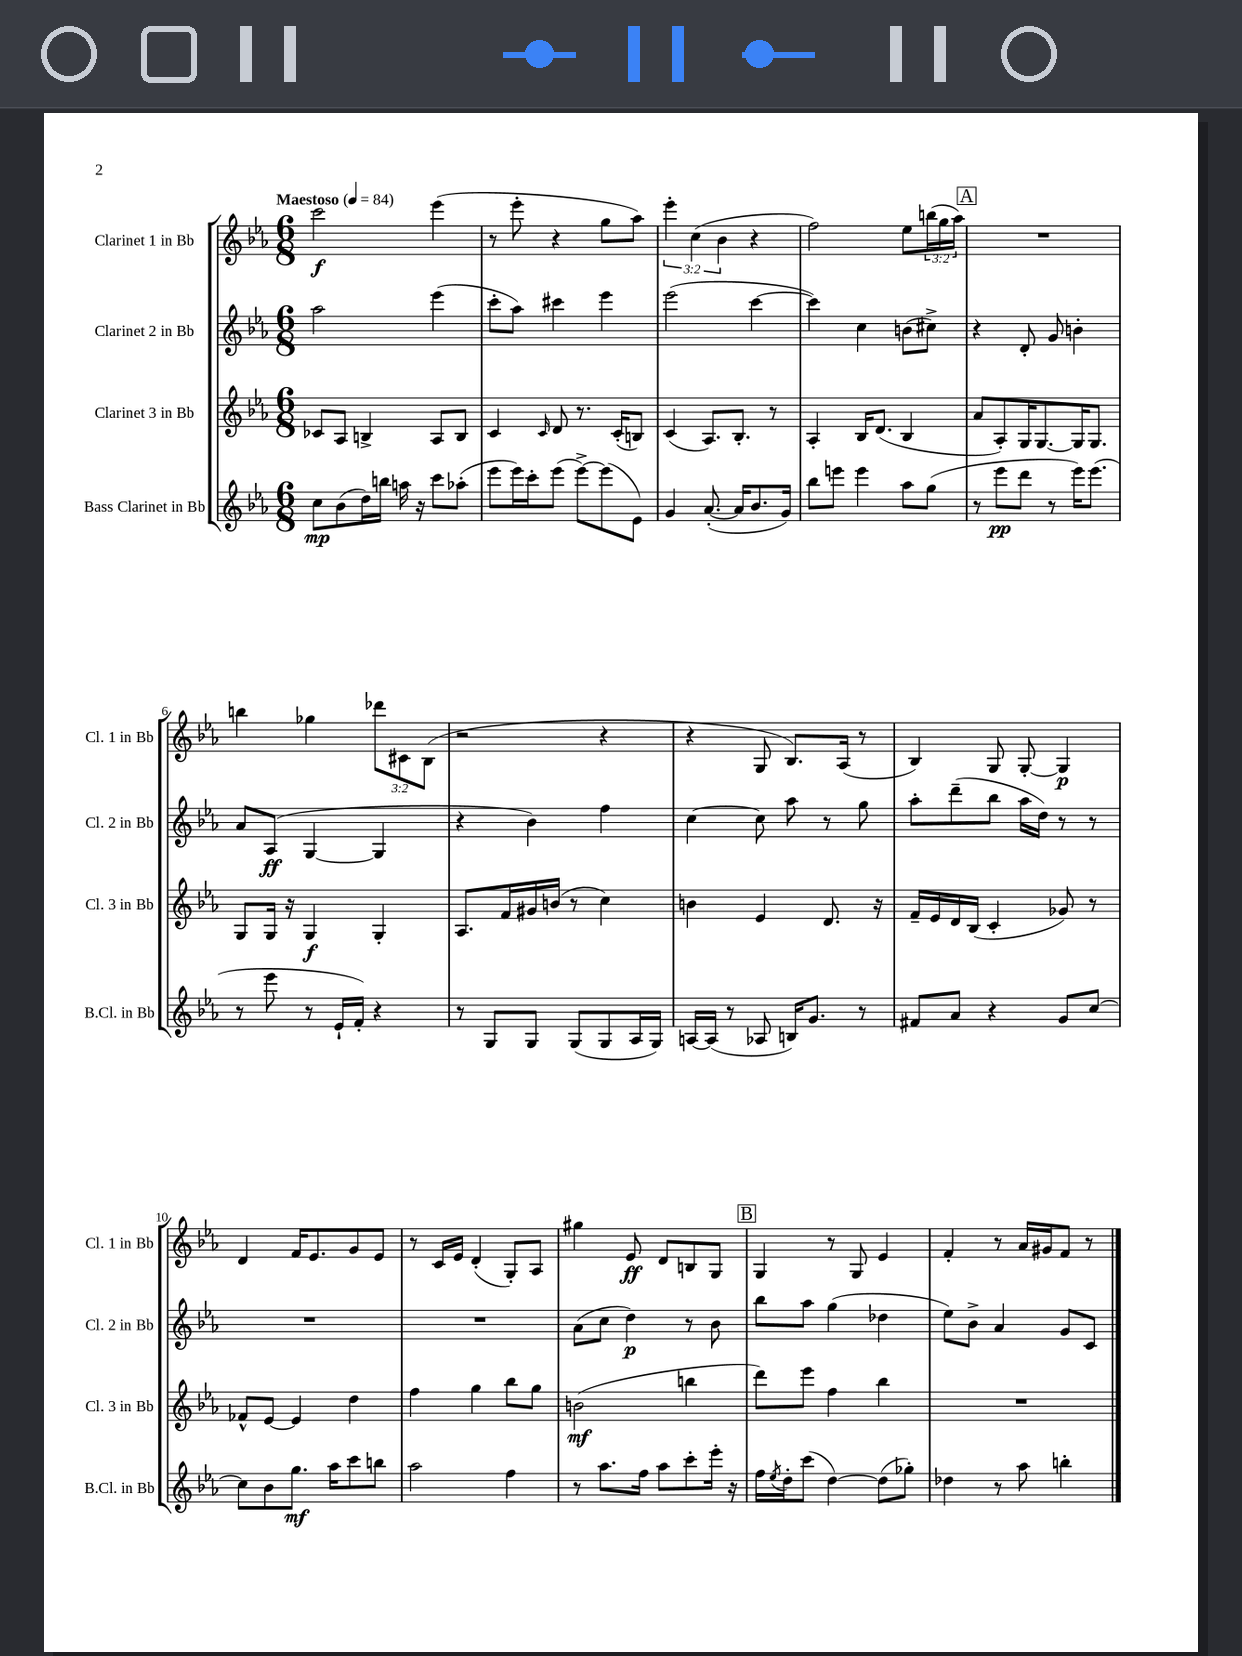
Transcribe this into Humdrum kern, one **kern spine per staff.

**kern	**kern	**kern	**kern
*staff4	*staff3	*staff2	*staff1
*clefG2	*clefG2	*clefG2	*clefG2
*k[b-e-a-]	*k[b-e-a-]	*k[b-e-a-]	*k[b-e-a-]
*M6/8	*M6/8	*M6/8	*M6/8
*MM84	*MM84	*MM84	*MM84
8cc	8c-	2aa-	2ccc
(8b-	8A-	.	.
16dd)	4B^	.	.
16bb	.	.	.
16aa	.	.	.
16r	.	.	.
8ccc	8A-	(4eee-	(4eee-
(8aa-'	8B	.	.
=	=	=	=
8eee-	4c	8ccc'	8r
16eee-)	.	8aa-)	8eee-'
16ccc'	.	.	.
.	16qqc	.	.
(8eee-	8d	4ccc#	4r
[8eee-^)	8.r	.	.
(8eee-]	.	4eee-	8gg
.	(16c'	.	.
8e-)	8B)	.	8aa-)
=	=	=	=
4g	(4c	(2eee-	6eee-'
.	.	.	(6cc
([8.a-'	8.A-)	.	.
.	.	.	6b-
16a-]	8.B-'	.	.
8.b-	.	[4ccc	4r
.	8r	.	.
16g)	.	.	.
=	=	=	=
8bb-	4A-'	4ccc])	2ff)
8eee	.	.	.
4eee	16B-	4cc	.
.	(8.d	.	.
8aa-	4B-	(8b	8ee-
(8gg	.	8cc#^)	(24bb
.	.	.	24gg
.	.	.	24aa-)
=	=	=	=
8r	8a-	4r	2.r
8eee-	8A-')	.	.
8ddd	16G	8d'	.
.	[8.G	.	.
8r	.	8g	.
16eee-)	16G]	4b'	.
(8.eee-	8.G	.	.
=	=	=	=
8r	8G	8a-	4bb
8eee-	16G	(8A-	.
.	16r	.	.
8r	4G	[4G	4gg-
16e-`	.	.	.
16f')	.	.	.
4r	4G'	4G]	12ddd-
.	.	.	12c#
.	.	.	(12B-
=	=	=	=
8r	8.A-	4r	2r
8G	.	.	.
.	16f	.	.
8G	16g#	4b-)	.
.	(16b	.	.
(8G	8r	.	.
8G	4cc)	4ff	4r
16A-	.	.	.
16G)	.	.	.
=	=	=	=
[16A	4b	[4cc	4r
(16A]	.	.	.
8r	.	.	.
8A-	4e-	8cc]	8G
16B)	.	8aa-	8.B-)
8.g	.	.	.
.	8.d	8r	.
.	.	.	(16A-
8r	.	8gg	8r
.	16r	.	.
=	=	=	=
8f#	16f~	8aa-'	4B-)
.	16e-	.	.
8a-	16d	(8ddd~	.
.	(16B-	.	.
4r	4c'	8bb-	8G
.	.	16aa-	[8G'
.	.	16dd)	.
8g	8g-)	8r	4G]
[8cc	8r	8r	.
=	=	=	=
8cc]	8f-^^	2.r	4d
8b-	[8e-	.	.
8.gg	4e-]	.	16f
.	.	.	8.e-
16aa-	.	.	.
8ccc	4dd	.	8g
8bb	.	.	8e-
=	=	=	=
2aa-	4ff	2.r	8r
.	.	.	16c
.	.	.	16e-
.	4gg	.	(4d'
4ff	8bb-	.	8G')
.	8gg	.	8A-
=	=	=	=
8r	(2b	(8a-	4gg#
8.aa-	.	8cc	.
.	.	4dd)	8e-
16ff	.	.	.
8aa-	.	.	8d
8ccc'	4bb	8r	8B
16eee-'	.	8b-	8G
16r	.	.	.
=	=	=	=
16ff	8ddd)	8bb-	4G
8qee-	.	.	.
16dd'	.	.	.
(8ccc	8eee-	8aa-	.
[4dd)	4ff	(4gg	8r
.	.	.	8G
(8dd]	4bb-	4dd-	4e-
8gg-')	.	.	.
=	=	=	=
4dd-	2.r	8ee-)	4f'
.	.	8b-^	.
8r	.	4a-	8r
8aa-	.	.	16a-
.	.	.	16g#
4bb'	.	8g	8f
.	.	8c	8r
==	==	==	==
*-	*-	*-	*-
